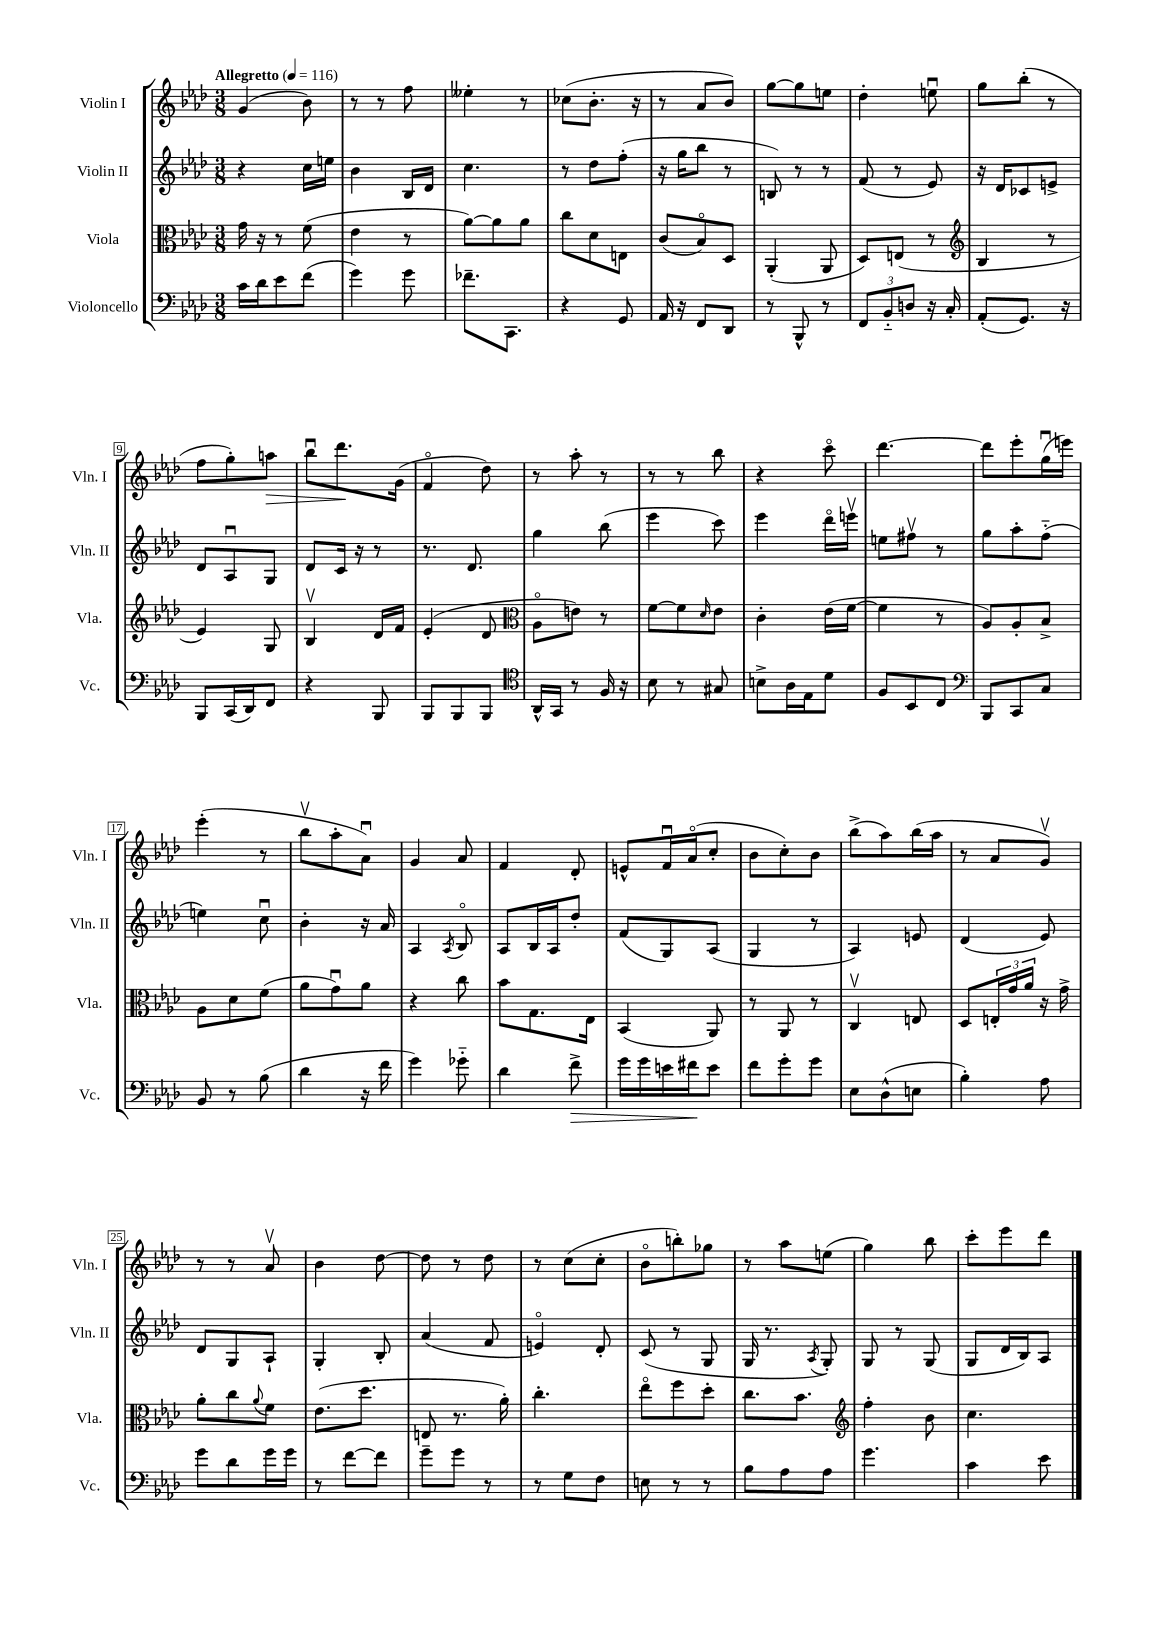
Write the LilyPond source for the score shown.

<<
\new StaffGroup <<
\new Staff = "s0" \with { instrumentName = "Violin I" shortInstrumentName = "Vln. I" } {
    \clef treble \key aes \major \numericTimeSignature \time 3/8 \tempo "Allegretto" 4 = 116
    g'4( bes'8) |
    r8 r8 f''8 |
    eeses''4-. r8 |
    ces''8( bes'8.-. r16 |
    r8 aes'8 bes'8) |
    g''8~ g''8 e''8 |
    des''4-. e''8\downbow |
    g''8 bes''8-.( r8 |
    f''8 g''8-.) a''8\> |
    bes''8\downbow des'''8.\! g'16( |
    f'4\flageolet des''8) |
    r8 aes''8-. r8 |
    r8 r8 bes''8 |
    r4 c'''8\flageolet |
    des'''4.~ |
    des'''8 ees'''8-. g''16\downbow( e'''16) |
    ees'''4-.( r8 |
    bes''8\upbow aes''8-. aes'8\downbow) |
    g'4 aes'8 |
    f'4 des'8-. |
    e'8-^ f'16\downbow aes'16\flageolet( c''8-. |
    bes'8 c''8-.) bes'8 |
    bes''8->( aes''8) bes''16( aes''16 |
    r8 aes'8 g'8\upbow) |
    r8 r8 aes'8\upbow |
    bes'4 des''8~ |
    des''8 r8 des''8 |
    r8 c''8( c''8-. |
    bes'8\flageolet b''8-.) ges''8 |
    r8 aes''8 e''8( |
    g''4) bes''8 |
    c'''8-. ees'''8 des'''8 \bar "|." |
}
\new Staff = "s1" \with { instrumentName = "Violin II" shortInstrumentName = "Vln. II" } {
    \clef treble \key aes \major \numericTimeSignature \time 3/8
    r4 c''16 e''16 |
    bes'4 bes16 des'16 |
    c''4. |
    r8 des''8 f''8-.( |
    r16 g''16 bes''8 r8 |
    b8) r8 r8 |
    f'8( r8 ees'8) |
    r16 des'16 ces'8 e'8-> |
    des'8 aes8\downbow g8 |
    des'8 c'16 r16 r8 |
    r8. des'8. |
    g''4 bes''8( |
    ees'''4 c'''8) |
    ees'''4 des'''16\flageolet e'''16\upbow |
    e''8 fis''8\upbow r8 |
    g''8 aes''8-. f''8-_( |
    e''4) c''8\downbow |
    bes'4-. r16 aes'16 |
    aes4 \acciaccatura { aes8 } bes8\flageolet |
    aes8 bes16 aes16 des''8-. |
    f'8( g8) aes8( |
    g4 r8 |
    aes4) e'8 |
    des'4( ees'8) |
    des'8 g8 aes8-! |
    g4-. bes8-. |
    aes'4( f'8 |
    e'4\flageolet) des'8-. |
    c'8( r8 g8 |
    g16 r8. \acciaccatura { aes8 } g8-.) |
    g8 r8 g8( |
    g8 des'16 bes16) aes8 \bar "|." |
}
\new Staff = "s2" \with { instrumentName = "Viola" shortInstrumentName = "Vla." } {
    \clef alto \key aes \major \numericTimeSignature \time 3/8
    g'16 r16 r8 f'8( |
    ees'4 r8 |
    aes'8~) aes'8 aes'8 |
    c''8 des'8 e8 |
    c'8( bes8\flageolet) des8 |
    aes,4-.( aes,8 |
    des8) e8( r8 |
    \clef treble bes4 r8 |
    ees'4) g8 |
    bes4\upbow des'16 f'16 |
    ees'4-.( des'8 |
    \clef alto aes8\flageolet e'8) r8 |
    f'8~ f'8 \grace { des'16 } ees'8 |
    c'4-. ees'16( f'16~ |
    f'4 r8 |
    aes8) aes8-. bes8-> |
    aes8 des'8 f'8( |
    aes'8 g'8\downbow) aes'8 |
    r4 c''8 |
    bes'8 g8. ees16 |
    bes,4( aes,8) |
    r8 aes,8 r8 |
    c4\upbow e8 |
    des8 \tuplet 3/2 { e16-. g'16 aes'16 } r16 g'16-> |
    aes'8-. c''8 \appoggiatura { aes'8 } f'8 |
    ees'8.( des''8. |
    e8 r8. aes'16-.) |
    c''4.-. |
    ees''8\flageolet f''8 des''8-. |
    c''8. bes'8. |
    \clef treble f''4-. bes'8 |
    c''4. \bar "|." |
}
\new Staff = "s3" \with { instrumentName = "Violoncello" shortInstrumentName = "Vc." } {
    \clef bass \key aes \major \numericTimeSignature \time 3/8
    c'16 des'16 ees'8 f'8( |
    g'4) g'8 |
    fes'8.-- c,8. |
    r4 g,8 |
    aes,16 r16 f,8 des,8 |
    r8 bes,,8-^ r8 |
    \tuplet 3/2 { f,8 bes,8-_ d8 } r16 c16-. |
    aes,8-.( g,8.) r16 |
    bes,,8 c,16( des,16) f,8 |
    r4 bes,,8 |
    bes,,8 bes,,8 bes,,8 |
    \clef tenor aes,16-^ g,16 r8 f16 r16 |
    bes8 r8 gis8 |
    b8-> aes16 ees16 des'8 |
    f8 bes,8 c8 |
    \clef bass bes,,8 c,8 c8 |
    bes,8 r8 bes8( |
    des'4 r16 f'16 |
    g'4) ges'8-_ |
    des'4 f'8->\> |
    g'16 g'16 e'16 fis'16\! e'8 |
    f'8 g'8-. g'8 |
    ees8 des8-^( e8 |
    bes4-.) aes8 |
    g'8 des'8 g'16 g'16 |
    r8 f'8~ f'8 |
    g'8-- g'8 r8 |
    r8 g8 f8 |
    e8 r8 r8 |
    bes8 aes8 aes8 |
    g'4. |
    c'4 ees'8 \bar "|." |
}
>>
>>
\layout { \context { \Score \override BarNumber.stencil = #(make-stencil-boxer 0.1 0.3 ly:text-interface::print) } }
